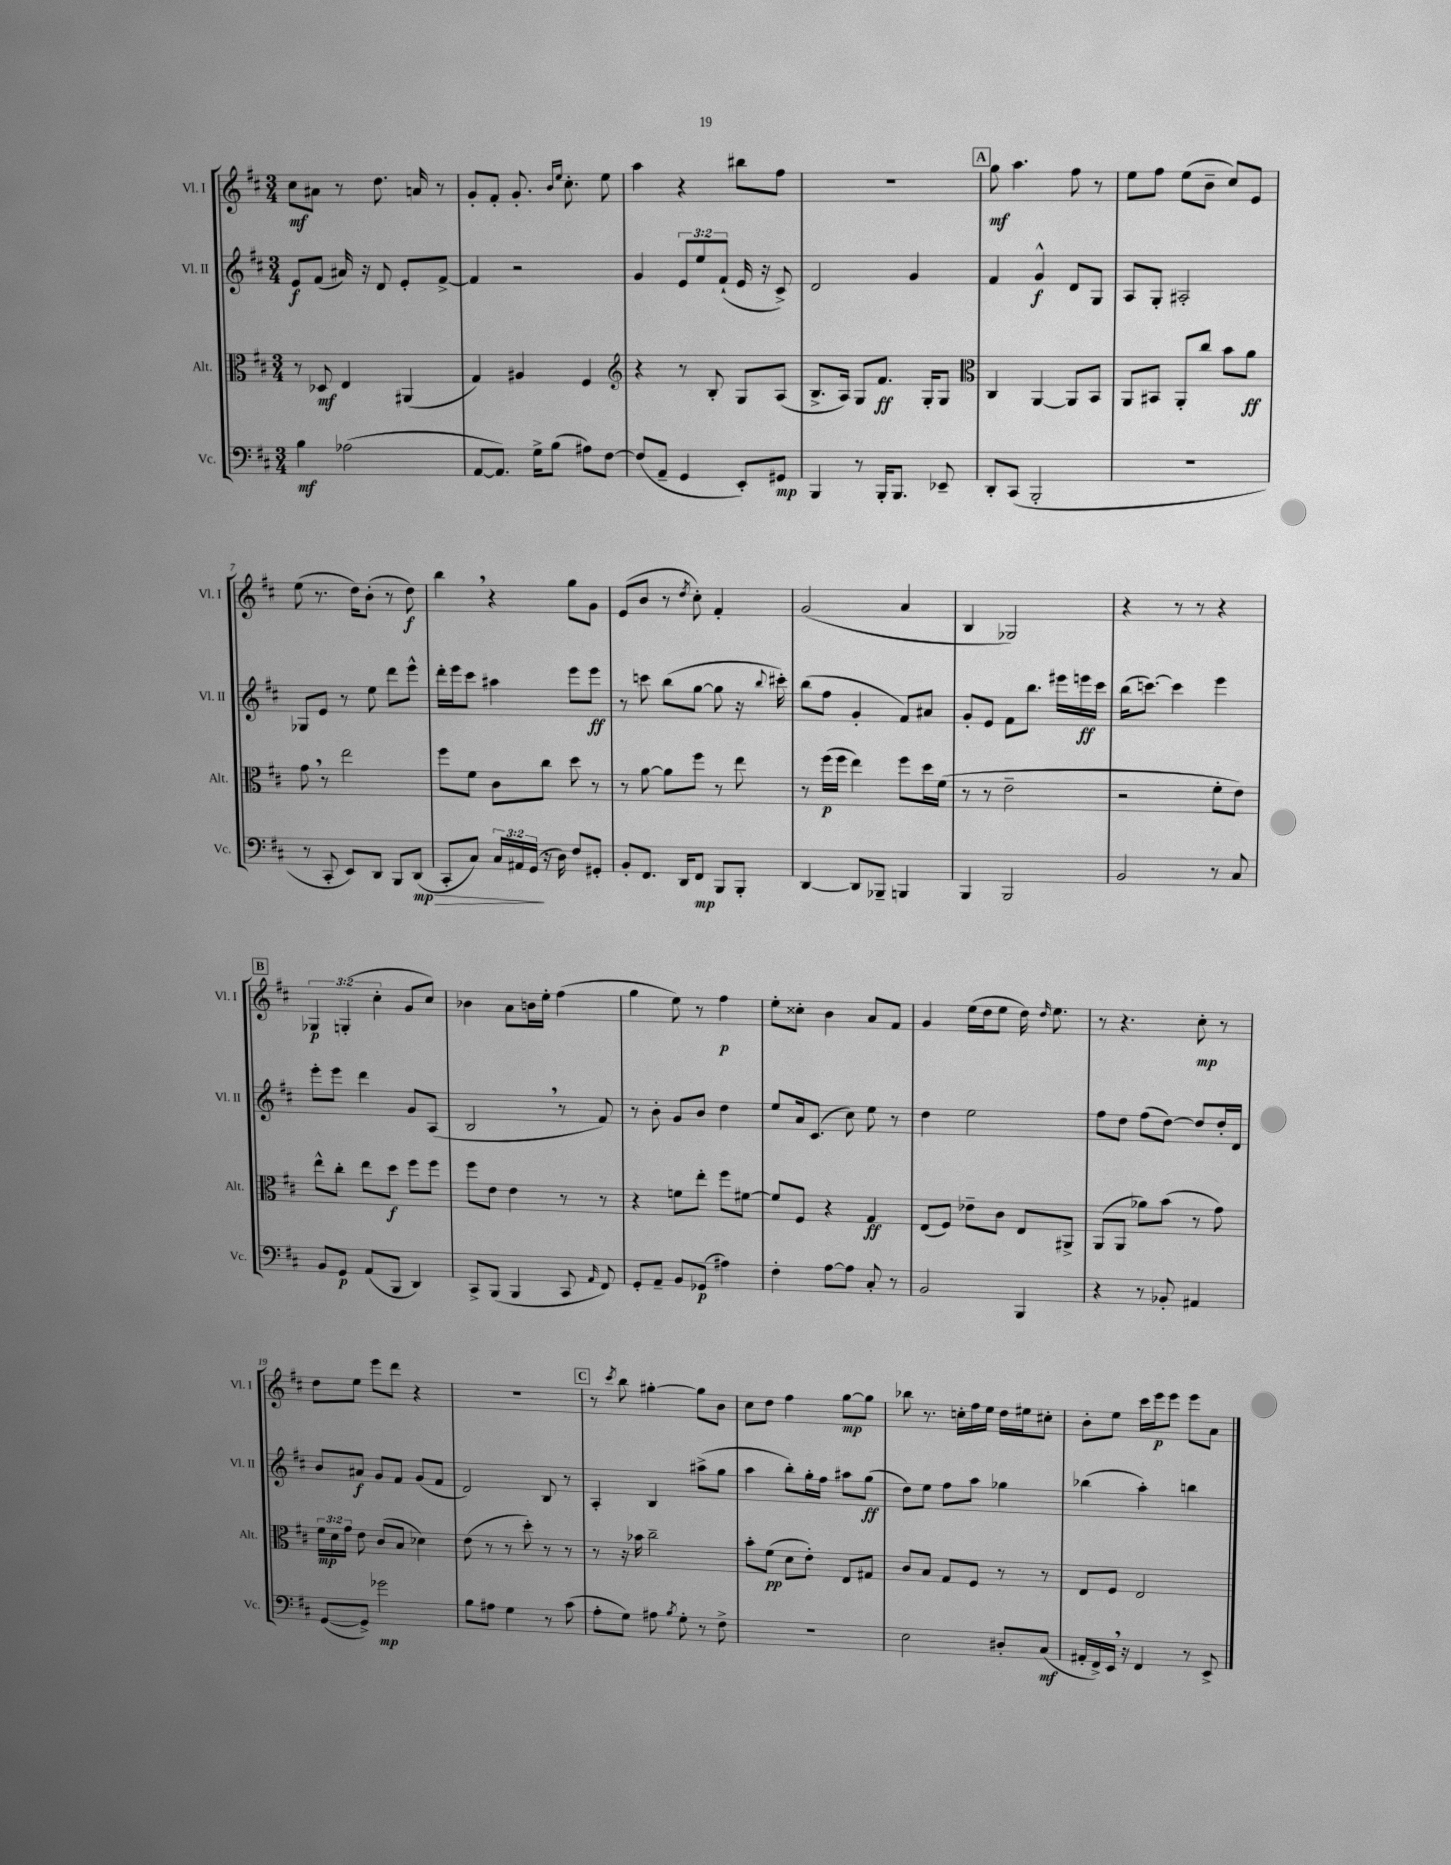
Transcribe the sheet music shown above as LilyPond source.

<<
\new StaffGroup <<
\new Staff = "s0" \with { instrumentName = "Vl. I" shortInstrumentName = "Vl. I" } {
    \clef treble \key d \major \numericTimeSignature \time 3/4 \override Staff.TupletNumber.text = #tuplet-number::calc-fraction-text
    \autoBeamOff cis''8[\mf ais'8] r8 d''8. a'16 r8 |
    g'8[-. fis'8]-. g'8.-. \grace { b'16[ e''16] } cis''8.-. e''8 |
    a''4 r4 bis''8[ fis''8] |
    R2. |
    \mark \markup { \box "A" } g''8\mf a''4. fis''8 r8 |
    e''8[ fis''8] e''8[( b'8]-- cis''8[) e'8] |
    e''8( r8. d''16[) b'8]-.( r8 d''8\f) |
    b''4 \breathe r4 g''8[ g'8] |
    e'8[( b'8] r8 \acciaccatura { d''8 } cis''8-.) fis'4-. |
    g'2( a'4 |
    b4 ges2) |
    r4 r8 r8 r4 |
    \mark \markup { \box "B" } \tuplet 3/2 { ges4\p g4-.( cis''4-. } g'8[ cis''8]) |
    bes'4 a'8[ b'16 e''16]-. fis''4( |
    g''4 e''8) r8 fis''4\p |
    e''8[-. cisis''8]-. b'4 a'8[ fis'8] |
    g'4 e''16[( d''16 e''8] d''16) \grace { d''16 } e''8. |
    r8 r4. cis''8-.\mp r8 |
    d''8[ e''8] e'''8[ d'''8] r4 |
    R2. |
    \mark \markup { \box "C" } r8 \acciaccatura { cis'''8 } b''8 gis''4~-. gis''8[ b'8] |
    cis''8[ d''8] fis''4 g''8[~\mp g''8] |
    bes''8 r8. c''16[-. fis''16 e''16] d''16[ eis''16 cis''8]-. |
    b'8[-. e''8] cis'''16[ e'''16\p e'''8] e'''8[ a'8] \bar "|." |
}
\new Staff = "s1" \with { instrumentName = "Vl. II" shortInstrumentName = "Vl. II" } {
    \clef treble \key d \major \numericTimeSignature \time 3/4 \override Staff.TupletNumber.text = #tuplet-number::calc-fraction-text
    \autoBeamOff e'8[\f fis'8]( ais'16) r16 d'8 e'8[-. fis'8]~-> |
    fis'4 r2 |
    g'4 \tuplet 3/2 { e'8[ e''8 fis'8]-!( } e'16 r16 cis'8->) |
    d'2 g'4 |
    \mark \markup { \box "A" } fis'4 g'4-^\f d'8[ g8] |
    a8[ g8]-. ais2-. |
    ges8[ e'8] r8 e''8 d'''8[ e'''8]-^ |
    d'''16[-. e'''16 cis'''8] ais''4 e'''8[ e'''8]\ff |
    r8 c'''8 b''8[( g''8]~ g''8 r16 \appoggiatura { b''8 } cis'''16-.) |
    b''8[( fis''8] g'4-. fis'8[) ais'8] |
    g'8[-. e'8] fis'8[ b''8.] eis'''16[ e'''16\ff cis'''16] |
    b''16[( c'''8.]~) c'''4 e'''4 |
    \mark \markup { \box "B" } e'''8[-. e'''8] d'''4 g'8[ a8]( |
    b2 \breathe r8 fis'8) |
    r8 b'8-. g'8[ b'8] d''4 |
    e''8[ a'16 cis'8.]( cis''8) e''8 r8 |
    d''4 e''2 |
    fis''8[ d''8] fis''8[( d''8]~) d''8[ d''16-. d'16] |
    b'8[ ais'8]\f g'8[ fis'8] g'8[( fis'8] |
    d'2) b8 r8 |
    \mark \markup { \box "C" } a4-. b4 ais''8[->( g''8] |
    a''4 b''8[-.) g''16-. fis''16] ais''8[ g''8]\ff( |
    d''8[) e''8] fis''8[ a''8] ges''4 |
    bes''4( a''4-.) b''4 \bar "|." |
}
\new Staff = "s2" \with { instrumentName = "Alt." shortInstrumentName = "Alt." } {
    \clef alto \key d \major \numericTimeSignature \time 3/4 \override Staff.TupletNumber.text = #tuplet-number::calc-fraction-text
    \autoBeamOff r8 des8\mf e4 ais,4( |
    g4) ais4 fis4 |
    \clef treble r4 r8 b8-. g8[ a8]( |
    b8.[-> a16]) g8[ fis'8.]\ff g16[-. g8] |
    \mark \markup { \box "A" } \clef alto cis4 a,4~ a,8[ b,8] |
    a,8[ bis,8] a,8[-. cis''8] b'8[ a'8]\ff |
    g'8 \breathe r8 e''2 |
    fis''8[ fis'8] cis'8[ cis''8] d''8 r8 |
    r8 a'8~ a'8[ fis''8] r8 e''8 |
    r8 fis''16[\p( fis''16] e''4) fis''8[ d''16 fis'16]( |
    r8 r8 e'2-- |
    r2 fis'8[-. e'8]) |
    \mark \markup { \box "B" } e''8[-^ cis''8]-. e''8[ d''8]\f fis''8[ fis''8] |
    fis''8[ e'8] e'4 r8 r8 |
    r4 f'8[ e''8]-. fis''8[ fis'8]~ |
    fis'8[ fis8] r4 g4\ff |
    e8[( fis8]) ees'8[-- cis'8] e8[ ais,8]-> |
    a,8[( a,8] aes'8[) b'8]( r8 g'8) |
    \tuplet 3/2 { fis'16[\mp d'16 g'16] } e'8 cis'8[( b8] des'4) |
    e'8( r8 r8 d''8-.) r8 r8 |
    \mark \markup { \box "C" } r8 r16 bes'16 cis''2-- |
    b'8[-. fis'8]\pp( d'8[ e'8]-.) e8[ gis8] |
    cis'8[ b8] g8[ fis8] r8 r8 |
    e8[ fis8] e2 \bar "|." |
}
\new Staff = "s3" \with { instrumentName = "Vc." shortInstrumentName = "Vc." } {
    \clef bass \key d \major \numericTimeSignature \time 3/4 \override Staff.TupletNumber.text = #tuplet-number::calc-fraction-text
    \autoBeamOff b4\mf aes2( |
    a,8[~ a,8.]) g16[-> b8]( ais8[) fis8]~ |
    fis8[( a,8]-- g,4 e,8[-.) gis,8]\mp |
    b,,4 r8 b,,16[-. b,,8.] ees,8-- |
    \mark \markup { \box "A" } d,8[-. cis,8]( b,,2-. |
    R2. |
    r8 cis,8-. e,8[) d,8] b,,8[ d,8]\mp\>( |
    cis,8[-. cis8]) \tuplet 3/2 { cis16[ ais,16 g,16]\!( } r16 d16) fis8[ gis,8]-. |
    b,8[-. fis,8.] d,16[ fis,8]\mp b,,8[ b,,8]-. |
    d,4~ d,8[ bes,,8]-- b,,4 |
    b,,4 b,,2 |
    b,2 r8 cis8 |
    \mark \markup { \box "B" } b,8[ g,8]\p a,8[( b,,8] d,4) |
    cis,8[-> b,,8]( b,,4 cis,8 \grace { a,16 } fis,8) |
    g,8[-. a,8]-- b,8[ ges,8]\p( ais4) |
    fis4-. a8[~ a8] cis8-. r8 |
    b,2 b,,4 |
    r4 r8 bes,8-. ais,4 |
    g,8[~( g,8]->) ges'2\mp |
    b8[ ais8] g4 r8 cis'8( |
    \mark \markup { \box "C" } a8[-. g8]) ais8 \acciaccatura { b8 } g8-. r8 fis8-> |
    R2. |
    e2 dis8[-. cis8]\mf( |
    ais,16[-. fis,16->) e,16] \breathe r16 fis,4 r8 e,8-> \bar "|." |
}
>>
>>
